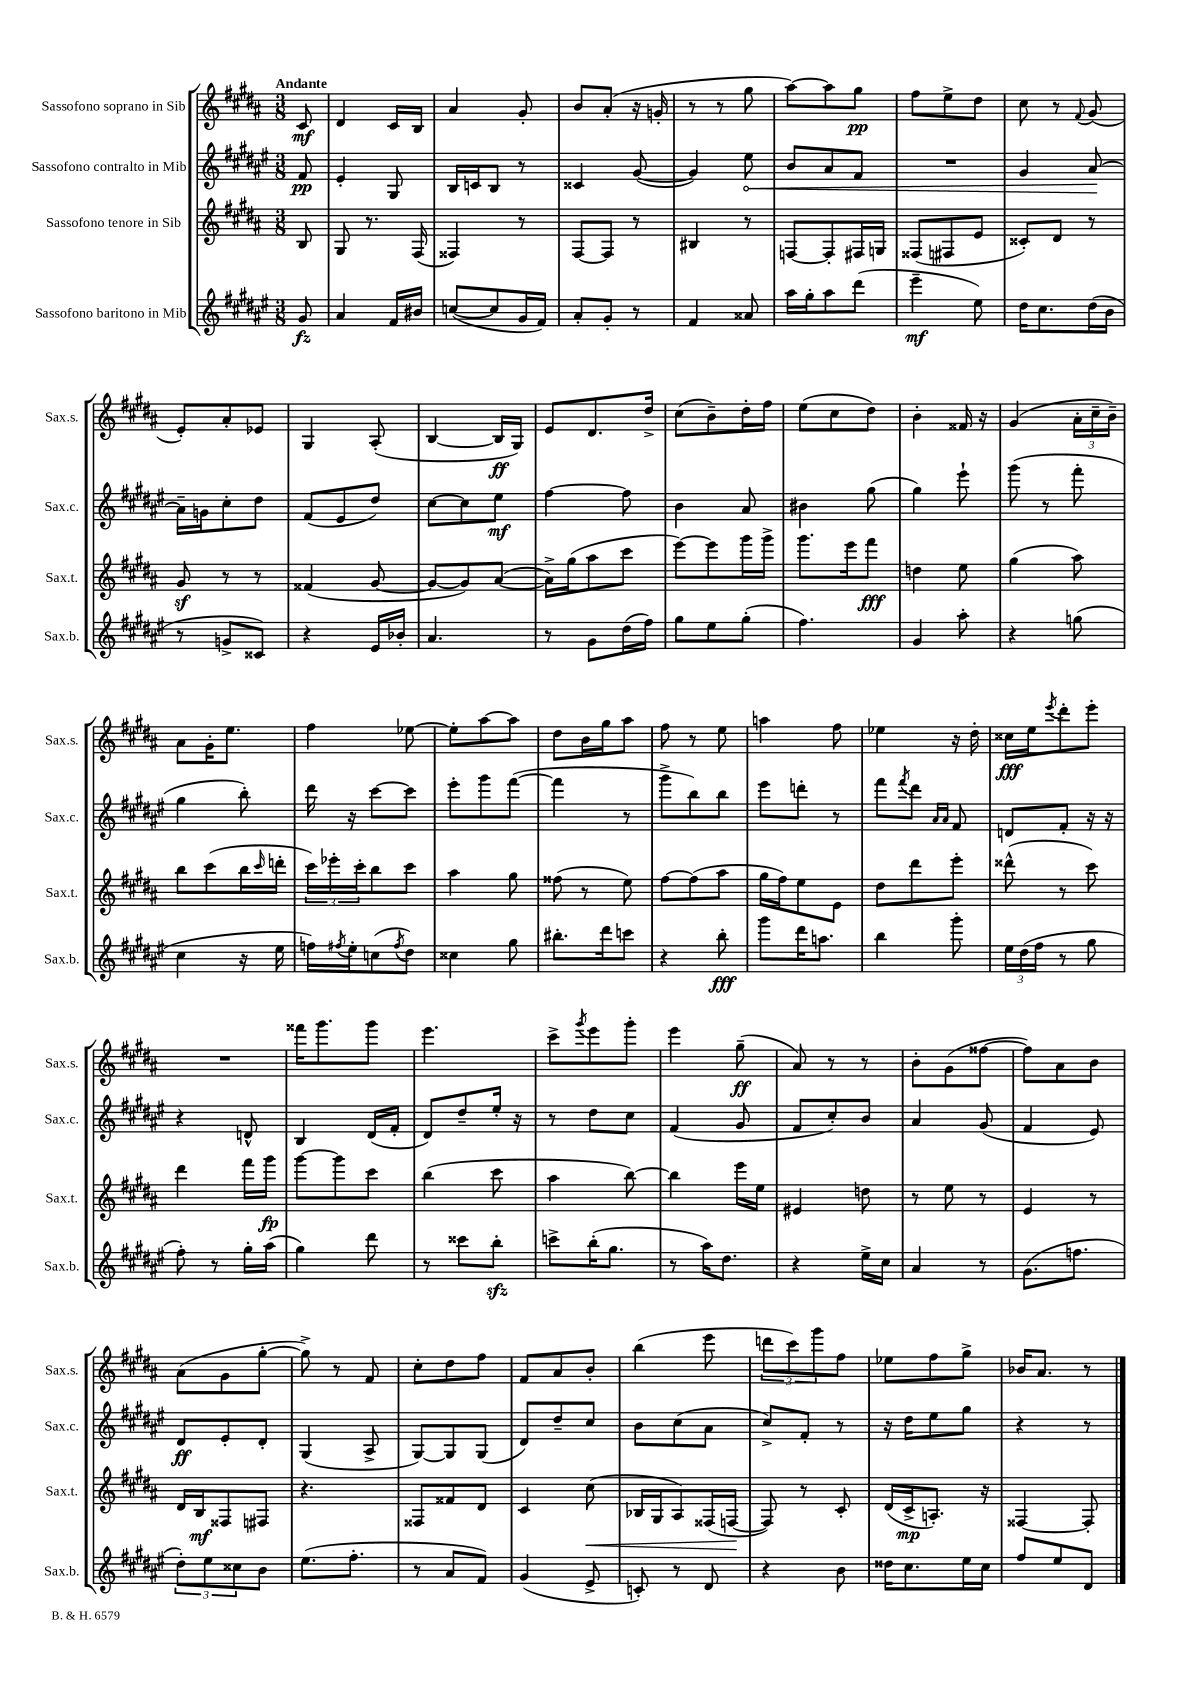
<<
\new StaffGroup <<
\new Staff = "s0" \with { instrumentName = "Sassofono soprano in Sib" shortInstrumentName = "Sax.s." } {
    \clef treble \key b \major \numericTimeSignature \time 3/8 \partial 8 \tempo "Andante"
    cis'8\mf |
    dis'4 cis'16 b16 |
    ais'4 gis'8-. |
    b'8 ais'8-.( r16 g'16-. |
    r8 r8 gis''8 |
    ais''8~) ais''8 gis''8\pp |
    fis''8 e''8-> dis''8 |
    cis''8 r8 \appoggiatura { fis'8 } gis'8( |
    e'8-.) ais'8-. ees'8 |
    gis4 ais8-.( |
    b4~ b16\ff gis16) |
    e'8 dis'8. dis''16-> |
    cis''8( b'8--) dis''16-. fis''16 |
    e''8( cis''8 dis''8) |
    b'4-. fisis'16 r16 |
    gis'4( \tuplet 3/2 { ais'16-. cis''16-- b'16--) } |
    ais'8 gis'16-. e''8. |
    fis''4 ees''8~ |
    ees''8-. ais''8~ ais''8 |
    dis''8 b'16 gis''16 ais''8 |
    fis''8 r8 e''8 |
    a''4 fis''8 |
    ees''4 r16 dis''16-. |
    cisis''16\fff e''16 \acciaccatura { e'''8 } dis'''8-. e'''8-. |
    R4. |
    fisis'''16 gis'''8. gis'''8 |
    e'''4. |
    cis'''8-> \acciaccatura { gis'''8 } e'''8 gis'''8-. |
    e'''4 gis''8--\ff( |
    ais'8) r8 r8 |
    b'8-. gis'8( fisis''8~ |
    fisis''8) ais'8 b'8 |
    ais'8( gis'8 gis''8~-. |
    gis''8->) r8 fis'8 |
    cis''8-. dis''8 fis''8 |
    fis'8 ais'8 b'8-. |
    b''4( e'''8 |
    \tuplet 3/2 { d'''8 cis'''8) gis'''8 } fis''8 |
    ees''8 fis''8 gis''8-> |
    bes'16 ais'8. r8 \bar "|." |
}
\new Staff = "s1" \with { instrumentName = "Sassofono contralto in Mib" shortInstrumentName = "Sax.c." } {
    \clef treble \key fis \major \numericTimeSignature \time 3/8 \partial 8
    fis'8\pp |
    eis'4-. gis8 |
    b16 c'16 b8 r8 |
    cisis'4 gis'8~( |
    gis'4) \once \override Hairpin.circled-tip = ##t eis''8\< |
    b'8 ais'8 fis'8 |
    R4. |
    gis'4 ais'8~\! |
    ais'16-- g'16 cis''8-. dis''8 |
    fis'8( eis'8 dis''8) |
    cis''8~ cis''8 eis''8\mf |
    fis''4~ fis''8 |
    b'4 ais'8 |
    bis'4 gis''8( |
    gis''4) eis'''8-! |
    gis'''8( r8 fis'''8-. |
    gis''4 b''8-.) |
    dis'''16 r16 cis'''8~ cis'''8 |
    eis'''8-. gis'''8 fis'''8~( |
    fis'''4 r8 |
    gis'''8-> b''8) b''8 |
    eis'''8 d'''8-. r8 |
    fis'''8 \acciaccatura { fis'''8 } dis'''8 \grace { ais'16 ais'16 } fis'8 |
    d'8 fis'8-. r16 r16 |
    r4 d'8-^ |
    b4 dis'16( fis'16-. |
    dis'8) dis''8-- eis''16-. r16 |
    r8 dis''8 cis''8 |
    fis'4( gis'8 |
    fis'8 cis''8-.) b'8 |
    ais'4 gis'8( |
    fis'4 eis'8) |
    dis'8\ff eis'8-. dis'8-. |
    gis4( ais8-> |
    gis8~) gis8 gis8( |
    dis'8) dis''8-- cis''8 |
    b'8 cis''8( ais'8 |
    cis''8->) fis'8-. r8 |
    r16 dis''16 eis''8 gis''8 |
    r4 r8 \bar "|." |
}
\new Staff = "s2" \with { instrumentName = "Sassofono tenore in Sib" shortInstrumentName = "Sax.t." } {
    \clef treble \key b \major \numericTimeSignature \time 3/8 \partial 8
    b8 |
    gis8 r8. fis16( |
    fisis4) r8 |
    fis8~ fis8 r8 |
    bis4 r8 |
    f8~ f8-. fis16 g16 |
    fisis8( fis8 e'8 |
    cisis'8-.) dis'8 r8 |
    gis'8\sf r8 r8 |
    fisis'4( gis'8~ |
    gis'8~ gis'8) ais'8~( |
    ais'16->) gis''16( ais''8 cis'''8 |
    e'''8~) e'''8 gis'''16 gis'''16-> |
    gis'''8. e'''16 fis'''8\fff |
    d''4 e''8 |
    gis''4( ais''8) |
    b''8 cis'''8( b''16 \grace { cis'''16 } d'''16-. |
    \tuplet 3/2 { cis'''16) ees'''16-. cis'''16-. } b''8 cis'''8 |
    ais''4 gis''8 |
    fisis''8( r8 e''8) |
    fis''8~ fis''8( ais''8 |
    gis''16 fis''16) e''8 e'8 |
    dis''8 dis'''8 e'''8-. |
    disis'''8-^( r8 cis'''8) |
    dis'''4 fis'''16 gis'''16\fp |
    gis'''8~ gis'''8 cis'''8 |
    b''4( cis'''8 |
    ais''4 b''8~) |
    b''4 e'''16 e''16 |
    eis'4 d''8 |
    r8 e''8 r8 |
    e'4 r8 |
    dis'16 b16\mf fisis8 fis8 |
    r4. |
    fisis8 fisis'8 dis'8 |
    cis'4 cis''8\<( |
    bes16 gis16 ais8) fisis16( f16~\! |
    f8) r8 cis'8-. |
    dis'16( cis'16->\mp a8.-.) r16 |
    fisis4~ fisis8-. \bar "|." |
}
\new Staff = "s3" \with { instrumentName = "Sassofono baritono in Mib" shortInstrumentName = "Sax.b." } {
    \clef treble \key fis \major \numericTimeSignature \time 3/8 \partial 8
    gis'8\fz |
    ais'4 fis'16 bis'16 |
    c''8~( c''8 gis'16 fis'16) |
    ais'8-. gis'8-. r8 |
    fis'4 aisis'8 |
    ais''16 gis''16-. ais''8 dis'''8( |
    eis'''4--\mf eis''8) |
    dis''16 cis''8. dis''16( b'16 |
    r8 g'8-> cisis'8) |
    r4 eis'16 bes'16-. |
    ais'4. |
    r8 gis'8 dis''16( fis''16) |
    gis''8 eis''8 gis''8-.( |
    fis''4.) |
    gis'4 ais''8-. |
    r4 g''8( |
    cis''4 r16 eis''16 |
    f''16) \acciaccatura { fis''8 } eis''16-. c''8( \acciaccatura { fis''8 } dis''8) |
    cisis''4 gis''8 |
    bis''8.-. dis'''16 c'''8 |
    r4 b''8-.\fff |
    gis'''8 dis'''16 a''8. |
    b''4 gis'''8-. |
    \tuplet 3/2 { eis''16 dis''16( fis''16 } r8 gis''8 |
    fis''8-.) r8 gis''16-. ais''16( |
    gis''4) dis'''8 |
    r8 cisis'''8 b''8-.\sfz |
    c'''8-> b''16-.( gis''8. |
    r8 ais''16) dis''8. |
    r4 eis''16-> cis''16 |
    ais'4 r8 |
    gis'8.( f''8. |
    \tuplet 3/2 { dis''8-.) eis''8 cisis''8 } b'8 |
    eis''8.( fis''8.-. |
    r8 ais'8 fis'8) |
    gis'4( eis'8-> |
    c'8-.) r8 dis'8 |
    r4 b'8 |
    disis''16 cis''8. eis''16 cis''16 |
    fis''8 eis''8 dis'8 \bar "|." |
}
>>
>>
\layout { \context { \Score \remove "Bar_number_engraver" } }
